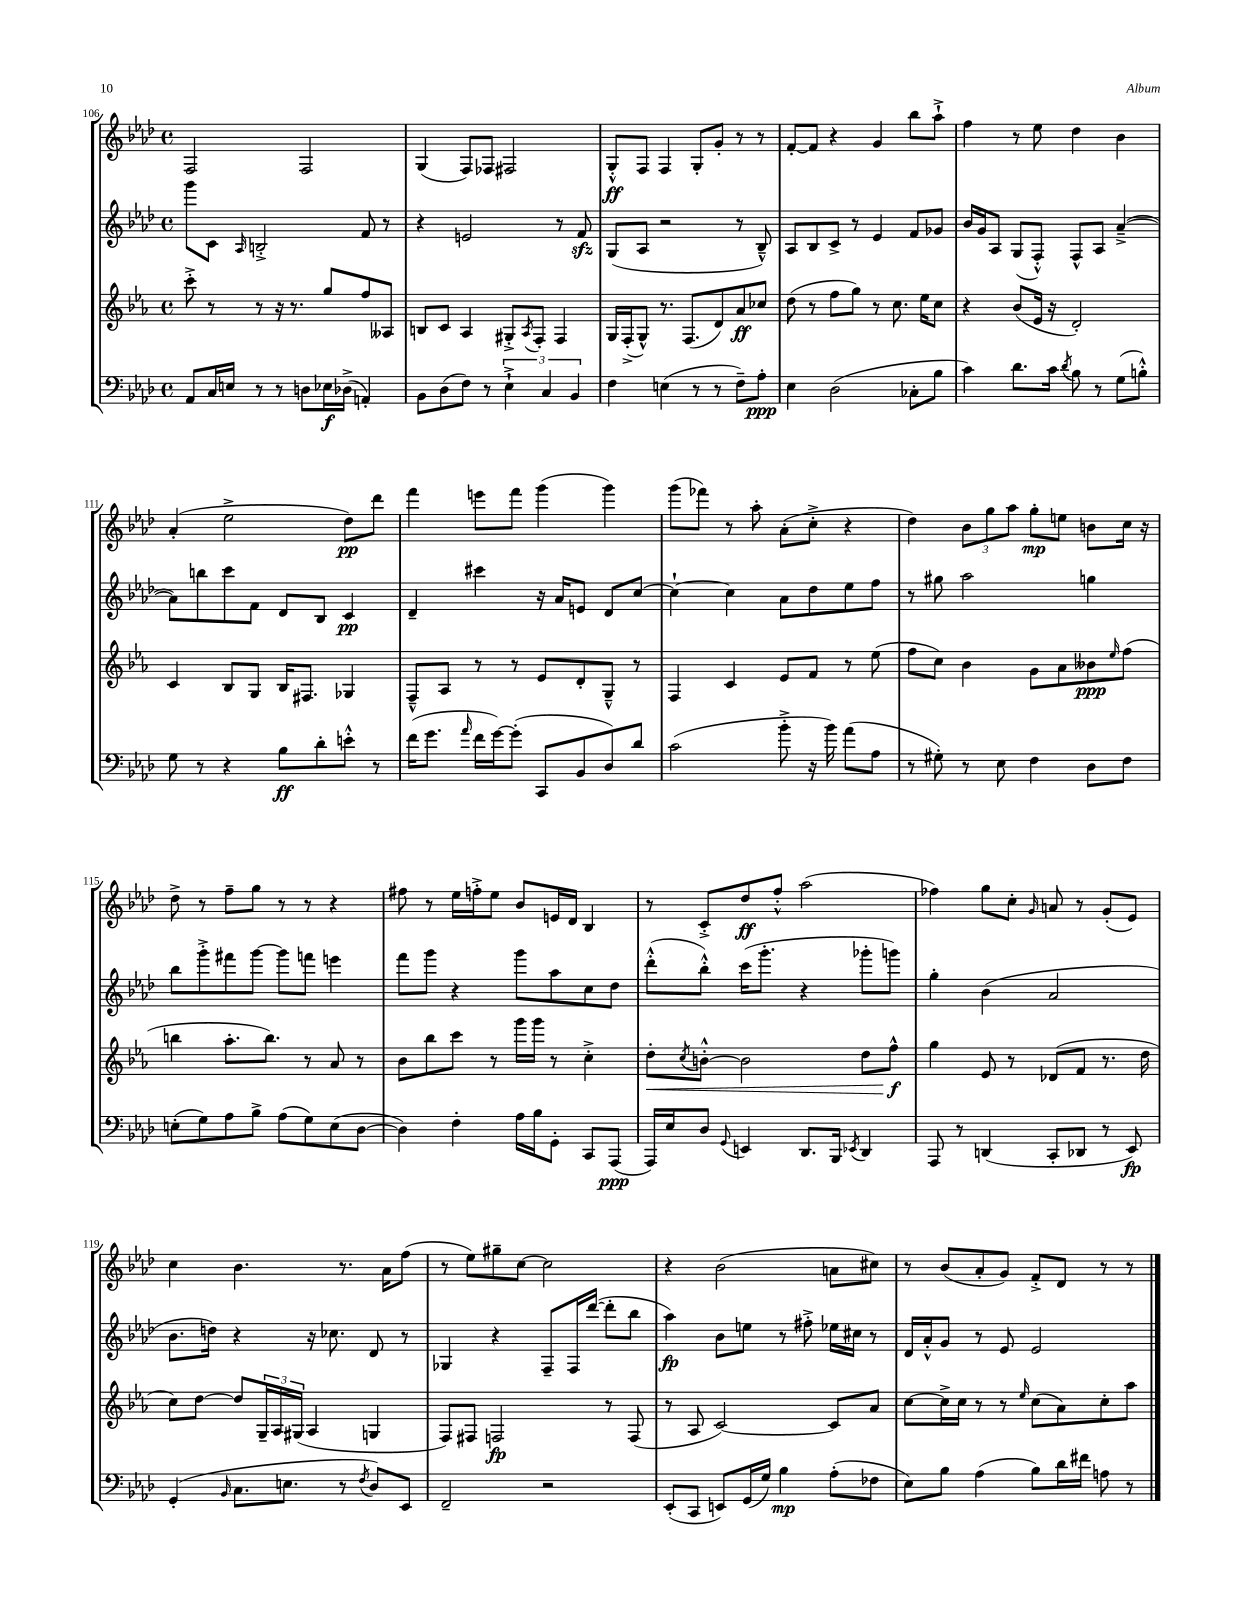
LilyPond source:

<<
\new StaffGroup <<
\new Staff = "s0" {
    \clef treble \key aes \major \defaultTimeSignature \time 4/4
    f2 f2 |
    g4( f8) fes8 fis2 |
    g8-.-^\ff f8 f4 g8-. g'8-. r8 r8 |
    f'8~-. f'8 r4 g'4 bes''8 aes''8-!-> |
    f''4 r8 ees''8 des''4 bes'4 |
    aes'4-.( ees''2-> des''8\pp) des'''8 |
    f'''4 e'''8 f'''8 g'''4( g'''4) |
    g'''8( fes'''8) r8 aes''8-. aes'8-.( c''8-.-> r4 |
    des''4) \tuplet 3/2 { bes'8 g''8 aes''8 } g''8-.\mp e''8 b'8 c''16 r16 |
    des''8-> r8 f''8-- g''8 r8 r8 r4 |
    fis''8 r8 ees''16 f''16-.-> ees''8 bes'8 e'16 des'16 bes4 |
    r8 c'8-.-> des''8\ff f''8-.-^ aes''2( |
    fes''4) g''8 c''8-. \grace { g'16 } a'8 r8 g'8-.( ees'8) |
    c''4 bes'4. r8. aes'16 f''8( |
    r8 ees''8) gis''8-- c''8~ c''2 |
    r4 bes'2( a'8 cis''8) |
    r8 bes'8( aes'8-. g'8) f'8-.-> des'8 r8 r8 \bar "|." |
}
\new Staff = "s1" {
    \clef treble \key aes \major \defaultTimeSignature \time 4/4
    g'''8 c'8 \grace { aes16 } b2-.-> f'8 r8 |
    r4 e'2 r8 f'8\sfz |
    g8( aes8 r2 r8 bes8---^) |
    aes8 bes8 c'8-> r8 ees'4 f'8 ges'8 |
    bes'16 g'16 aes8 g8( f8-.-^) f8-^ aes8 aes'4~--->( |
    aes'8) b''8 c'''8 f'8 des'8 bes8 c'4\pp |
    des'4-- cis'''4 r16 aes'16 e'8 des'8 c''8~ |
    c''4~-! c''4 aes'8 des''8 ees''8 f''8 |
    r8 gis''8 aes''2 g''4 |
    bes''8 g'''8-.-> fis'''8 g'''8~ g'''8 f'''8 e'''4 |
    f'''8 g'''8 r4 g'''8 aes''8 c''8 des''8 |
    des'''8-.-^( bes''8-.-^) c'''16( g'''8.-. r4 ges'''8-. g'''8) |
    g''4-. bes'4( aes'2 |
    bes'8. d''16) r4 r16 ces''8. des'8 r8 |
    ges4 r4 f8-- f16 des'''16~( des'''8-. bes''8 |
    aes''4\fp) bes'8 e''8 r8 fis''8-.-> ees''16 cis''16 r8 |
    des'16 aes'16-.-^ g'8 r8 ees'8 ees'2 \bar "|." |
}
\new Staff = "s2" {
    \clef treble \key ees \major \defaultTimeSignature \time 4/4
    c'''8-.-> r8 r8 r16 r8. g''8 f''8 aeses8 |
    b8 c'8 aes4 gis8-.-> \acciaccatura { aes8 } f8-. f4 |
    g16 f16-.->( g8-^) r8. f8.( d'8) aes'8\ff ces''8 |
    d''8( r8 f''8 g''8) r8 c''8. ees''16 c''8 |
    r4 bes'8( ees'16 r16 d'2-.) |
    c'4 bes8 g8 bes16 fis8. ges4 |
    f8---^ aes8 r8 r8 ees'8 d'8-. g8---^ r8 |
    f4 c'4 ees'8 f'8 r8 ees''8( |
    f''8 c''8) bes'4 g'8 aes'8 beses'8\ppp \grace { ees''16 } f''8( |
    b''4 aes''8.-. b''8.) r8 aes'8 r8 |
    bes'8 bes''8 c'''8 r8 g'''16 g'''16 r8 c''4-.-> |
    d''8-.\< \acciaccatura { c''8 } b'8~-.-^ b'2 d''8 f''8-^\f\! |
    g''4 ees'8 r8 des'8( f'8 r8. d''16 |
    c''8) d''8~ d''8 \tuplet 3/2 { g16-- aes16 gis16( } aes4 g4 |
    f8) fis8 f2\fp r8 f8( |
    r8 aes8 c'2~) c'8 aes'8 |
    c''8~ c''16-> c''16 r8 r8 \grace { ees''16 } c''8( aes'8) c''8-. aes''8 \bar "|." |
}
\new Staff = "s3" {
    \clef bass \key aes \major \defaultTimeSignature \time 4/4
    aes,8 c16 e16 r8 r8 d8 ees16\f des16->( a,4-.) |
    bes,8 des8( f8) r8 \tuplet 3/2 { ees4-!-> c4 bes,4 } |
    f4 e4( r8 r8 f8--) aes8-.\ppp |
    ees4 des2( ces8-. bes8 |
    c'4) des'8. c'16 \acciaccatura { des'8 } bes8 r8 g8( b8-.-^) |
    g8 r8 r4 bes8\ff des'8-. e'8-.-^ r8 |
    f'16( g'8. \grace { aes'16 } f'16 g'16~) g'8-.( c,8 bes,8 des8) des'8 |
    c'2( bes'8-.-> r16 bes'16) aes'8( aes8 |
    r8 gis8-.) r8 ees8 f4 des8 f8 |
    e8-.( g8) aes8 bes8-> aes8( g8) e8( des8~ |
    des4) f4-. aes16 bes16 g,8-. c,8 aes,,8\ppp( |
    aes,,16) ees16 des8 \appoggiatura { g,8 } e,4 des,8. bes,,16 \acciaccatura { ees,8 } des,4 |
    aes,,8 r8 d,4( c,8-. des,8 r8 ees,8\fp) |
    g,4-.( \grace { bes,16 } c8. e8. r8 \acciaccatura { f8 } des8) ees,8 |
    f,2-- r2 |
    ees,8-.( c,8 e,8) g,16( g16) bes4\mp aes8-.( fes8 |
    ees8) bes8 aes4( bes8) des'16 fis'16 a8 r8 \bar "|." |
}
>>
>>
\layout { \context { \Score currentBarNumber = #106 } }
